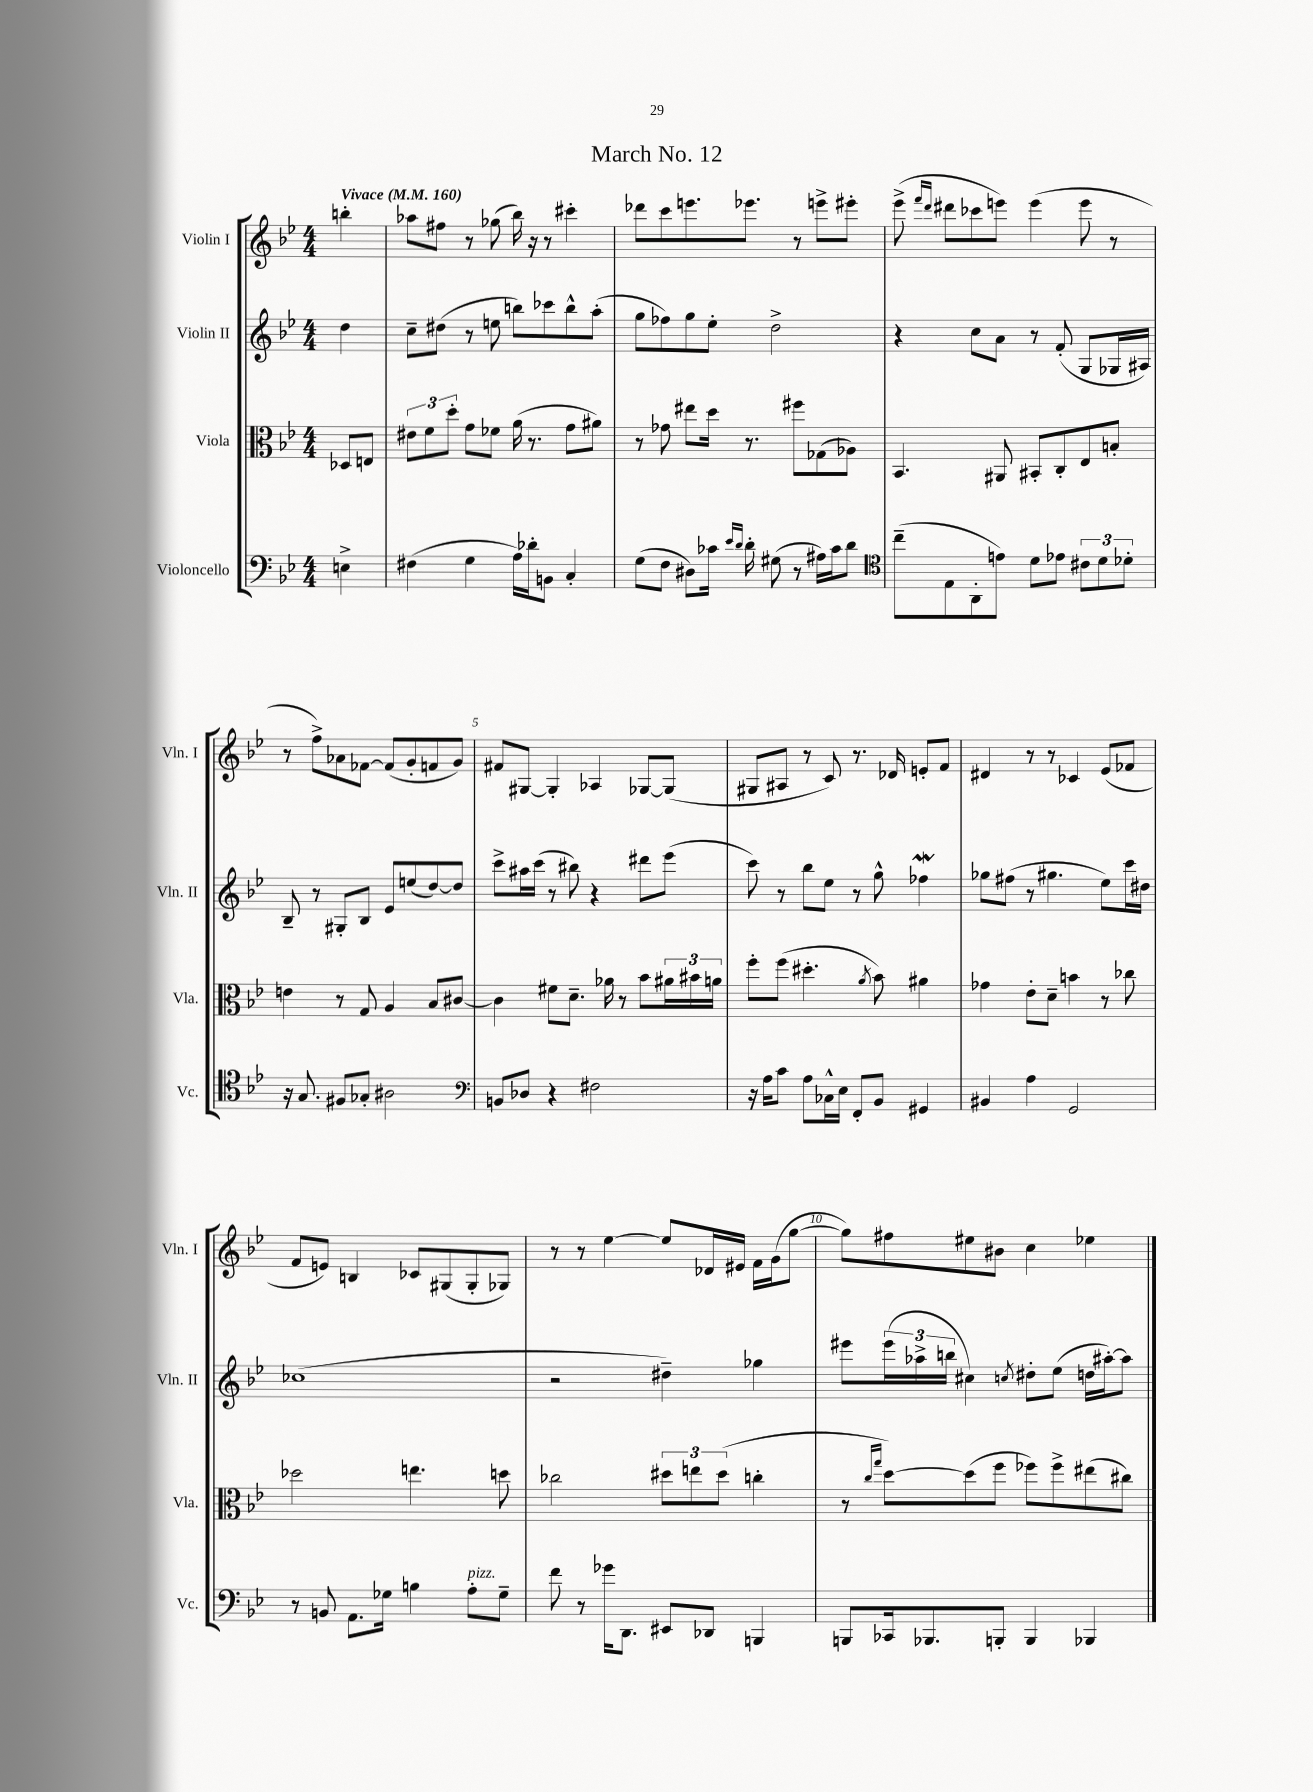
\header { title = "March No. 12" }
<<
\new StaffGroup <<
\new Staff = "s0" \with { instrumentName = "Violin I" shortInstrumentName = "Vln. I" } {
    \clef treble \key bes \major \numericTimeSignature \time 4/4 \partial 4 \tempo "Vivace" 4 = 160
    b''4-. |
    aes''8 fis''8 r8 ges''8( bes''16) r16 r8 cis'''4-. |
    des'''8 c'''8 e'''8. ees'''8. r8 e'''8-> eis'''8-. |
    ees'''8->( \grace { f'''16 d'''16 } dis'''8 ces'''8 e'''8) e'''4( e'''8 r8 |
    r8 f''8->) aes'8 fes'8~ fes'8( g'8-. f'8 g'8) |
    fis'8 gis8~ gis4-. aes4 ges8~ ges8( |
    gis8 ais8 r8 c'8) r8. des'16 e'8-. f'8 |
    dis'4 r8 r8 ces'4 ees'8( fes'8 |
    f'8 e'8) b4 ces'8 gis8( gis8-. ges8) |
    r8 r8 ees''4~ ees''8 des'16 eis'16 f'16 g'16( g''8~ |
    g''8) fis''8 eis''8 bis'8 c''4 ees''4 \bar "|." |
}
\new Staff = "s1" \with { instrumentName = "Violin II" shortInstrumentName = "Vln. II" } {
    \clef treble \key bes \major \numericTimeSignature \time 4/4 \partial 4
    d''4 |
    c''8-- dis''8( r8 e''8 b''8) ces'''8 b''8-^ a''8-.( |
    g''8 fes''8) g''8 ees''8-. d''2-> |
    r4 c''8 a'8 r8 f'8-.( g8 ges16 ais16) |
    bes8-- r8 gis8-. bes8 ees'8 e''8( d''8~) d''8 |
    c'''8-> ais''16 c'''16( r8 bis''8) r4 dis'''8 ees'''8( |
    c'''8) r8 bes''8 ees''8 r8 g''8-^ fes''4\mordent |
    ges''8 fis''8( r8 gis''4. ees''8) c'''16 dis''16 |
    ces''1( |
    r2 dis''4--) ges''4 |
    eis'''8 \tuplet 3/2 { eis'''16( aes''16-> b''16 } cis''4) \acciaccatura { c''8 } dis''8-. ees''8( d''16 ais''16~-.) ais''8 \bar "|." |
}
\new Staff = "s2" \with { instrumentName = "Viola" shortInstrumentName = "Vla." } {
    \clef alto \key bes \major \numericTimeSignature \time 4/4 \partial 4
    des8 e8 |
    \tuplet 3/2 { eis'8 f'8 d''8-. } g'8 fes'8 a'16( r8. g'8 ais'8) |
    r8 ges'8 eis''8 d''16 r8. fis''8 ges8( aes8) |
    bes,4. ais,8 bis,8-. c8-. ees8 b8-. |
    e'4 r8 g8 a4 bes8 cis'8~ |
    cis'4 fis'8 d'8.-- aes'16 r8 bes'8 \tuplet 3/2 { ais'16 bis'16 a'16 } |
    f''8-. f''8( dis''4.-. \acciaccatura { a'8 } bes'8) ais'4 |
    ges'4 ees'8-. d'8-- b'4 r8 ces''8 |
    des''2 e''4. d''8 |
    ces''2 \tuplet 3/2 { dis''8 e''8 dis''8( } c''4-. |
    r8 \grace { c''16 g''16 } d''8~) d''8( f''8 fes''8) fes''8-> eis''8( cis''8) \bar "|." |
}
\new Staff = "s3" \with { instrumentName = "Violoncello" shortInstrumentName = "Vc." } {
    \clef bass \key bes \major \numericTimeSignature \time 4/4 \partial 4
    e4-> |
    fis4( g4 a16) des'16-. b,8 c4-. |
    g8( f8 dis8) ces'16 \grace { ees'16 d'16 } d'16-. gis8( r8 ais16) ces'16 d'8 |
    \clef tenor c''8--( ees8 a,8-. e'8) d'8 ees'8 \tuplet 3/2 { cis'8 d'8 des'8-. } |
    r16 g8. fis8 ges8-. ais2 |
    \clef bass b,8 des8 r4 fis2 |
    r16 a16 c'8 a8 ces16-^ ees16 f,8-. bes,8 gis,4 |
    bis,4 a4 g,2 |
    r8 b,8 a,8. ges16 b4 a8-.^\markup { \italic "pizz." } ges8-- |
    f'8 r8 ges'16 d,8. eis,8 des,8 b,,4 |
    b,,8 ces,16 bes,,8. b,,8-. b,,4 bes,,4 \bar "|." |
}
>>
>>
\layout { \context { \Score \override BarNumber.break-visibility = ##(#f #t #t) barNumberVisibility = #(every-nth-bar-number-visible 5) } }
